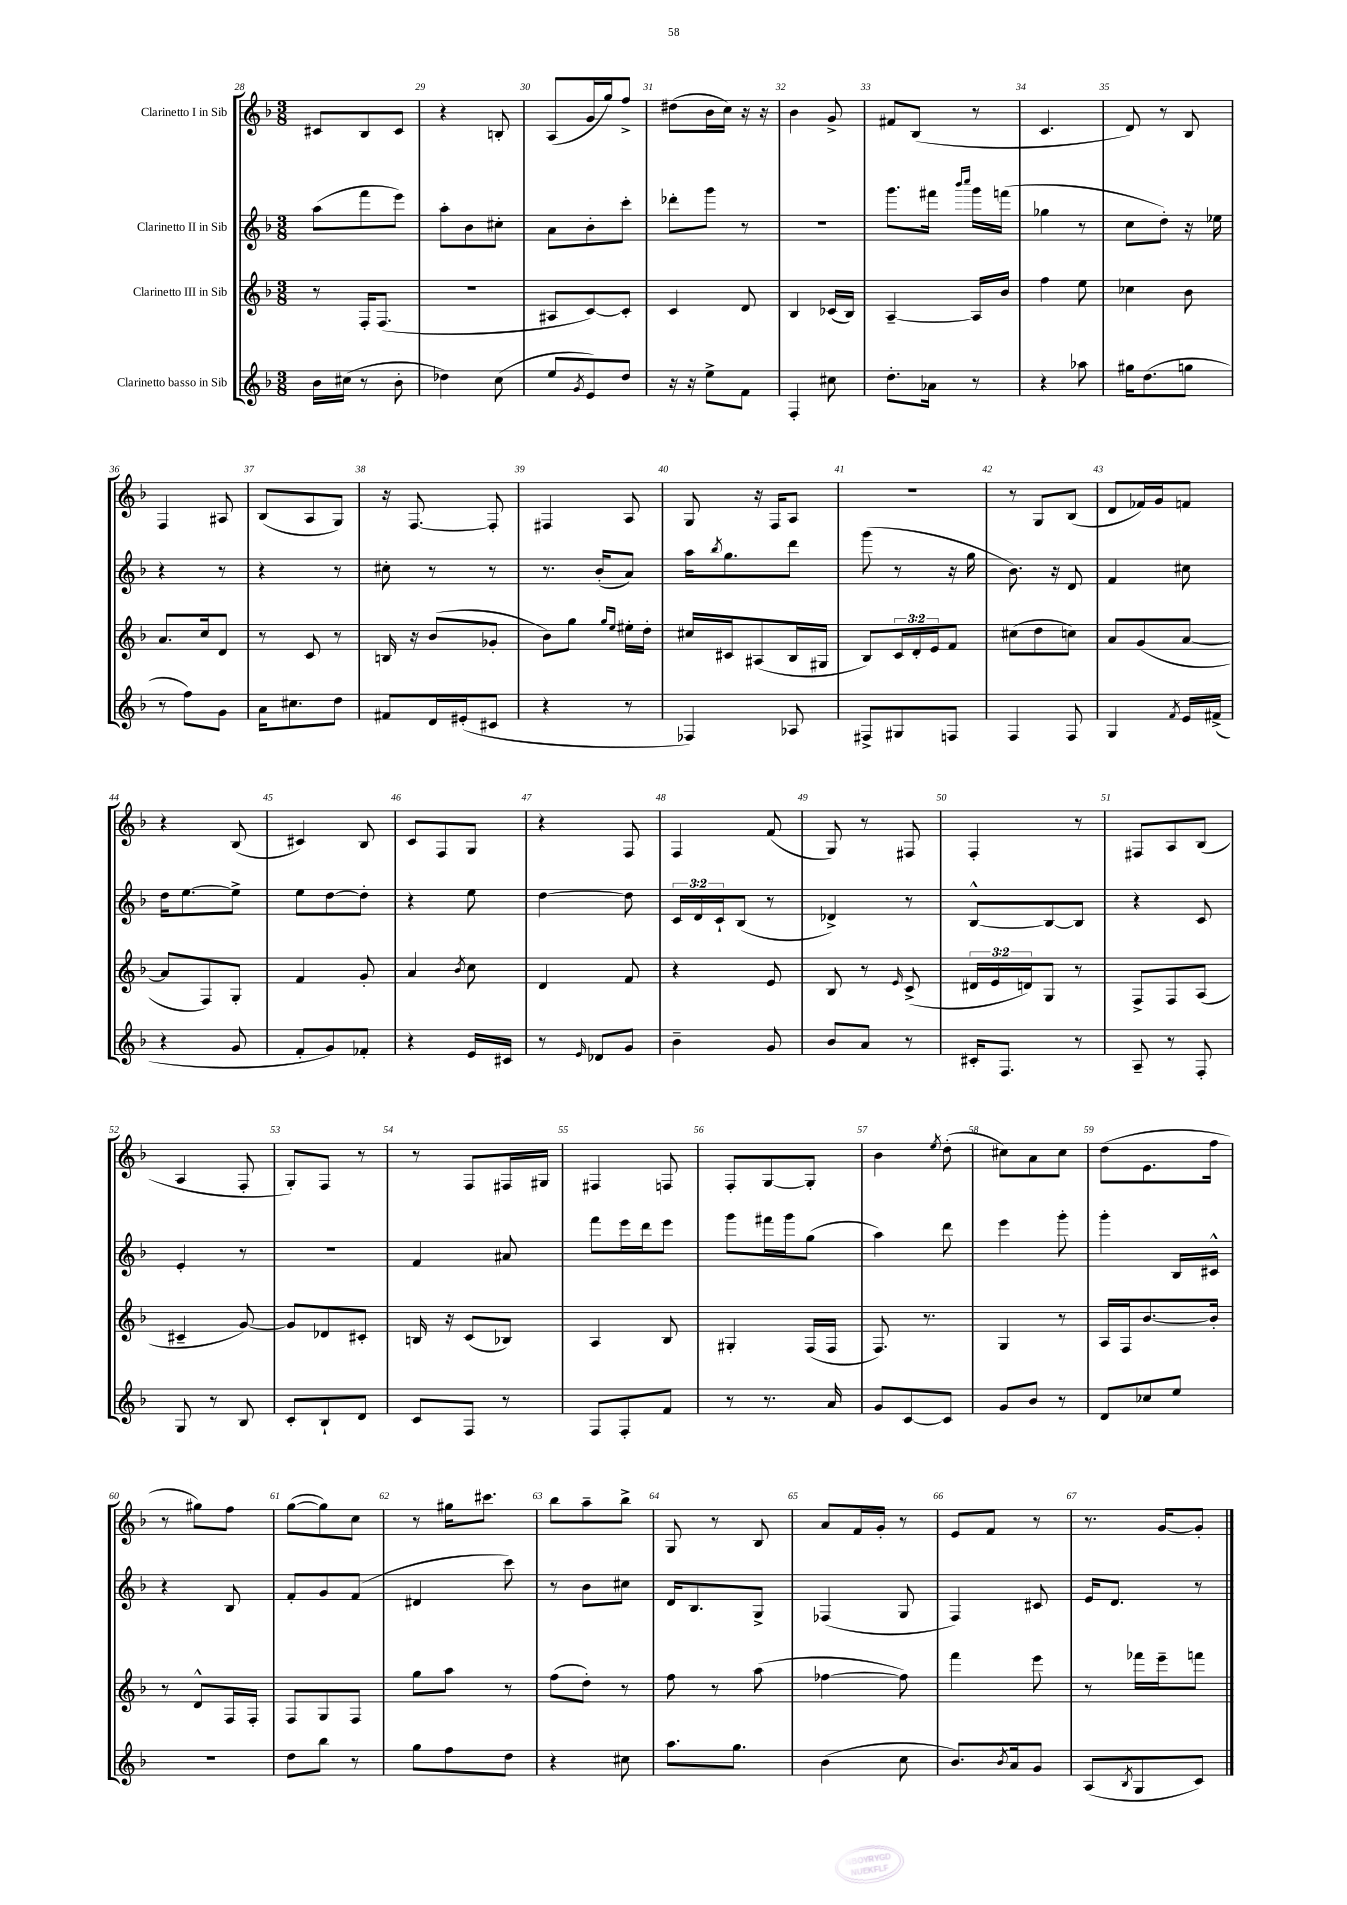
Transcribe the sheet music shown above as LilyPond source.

<<
\new StaffGroup <<
\new Staff = "s0" \with { instrumentName = "Clarinetto I in Sib" } {
    \clef treble \key f \major \numericTimeSignature \time 3/8
    cis'8 bes8 cis'8 |
    r4 b8-. |
    a8( g'16 g''16) f''8-> |
    dis''8( bes'16 c''16) r16 r16 |
    bes'4 g'8-> |
    fis'8 bes8( r8 |
    c'4. |
    d'8) r8 bes8 |
    f4 ais8 |
    bes8( a8 g8) |
    r16 f8.~ f8-. |
    fis4 a8 |
    g8 r16 f16 a8 |
    R4. |
    r8 g8 bes8( |
    d'8 fes'16) g'16 f'8 |
    r4 bes8( |
    cis'4) bes8 |
    c'8 f8 g8 |
    r4 f8 |
    f4 f'8( |
    g8) r8 fis8 |
    f4-. r8 |
    fis8 a8 bes8( |
    a4 f8-. |
    g8-.) f8 r8 |
    r8 f8 fis16 gis16 |
    fis4 f8 |
    f8-. g8~ g8-. |
    bes'4 \acciaccatura { e''8 } d''8-.( |
    cis''8) a'8 cis''8 |
    d''8( e'8. f''16 |
    r8 gis''8) f''8 |
    g''8~( g''8) c''8 |
    r8 gis''16 cis'''8. |
    bes''8 a''8-- bes''8-> |
    g8 r8 bes8 |
    a'8 f'16 g'16-. r8 |
    e'8 f'8 r8 |
    r8. g'16~ g'8-. \bar "|." |
}
\new Staff = "s1" \with { instrumentName = "Clarinetto II in Sib" } {
    \clef treble \key f \major \numericTimeSignature \time 3/8 \override Staff.TupletNumber.text = #tuplet-number::calc-fraction-text
    a''8( f'''8 e'''8) |
    a''8-. bes'8 cis''8-. |
    a'8 bes'8-. c'''8-. |
    des'''8-. g'''8 r8 |
    R4. |
    g'''8. fis'''16 \grace { bes'''16 c''''16 } g'''16 f'''16( |
    ges''4 r8 |
    c''8 d''8-.) r16 ees''16 |
    r4 r8 |
    r4 r8 |
    cis''8-. r8 r8 |
    r8. bes'16-.( a'8) |
    a''16 \acciaccatura { bes''8 } g''8. d'''8 |
    g'''8( r8 r16 g''16 |
    bes'8.) r16 d'8 |
    f'4 cis''8 |
    d''16 e''8.~ e''8-> |
    e''8 d''8~ d''8-. |
    r4 e''8 |
    d''4~ d''8 |
    \tuplet 3/2 { c'16 d'16 c'16-! } bes8( r8 |
    des'4->) r8 |
    bes8~-^ bes8~ bes8 |
    r4 c'8 |
    e'4-. r8 |
    R4. |
    f'4 ais'8 |
    f'''8 e'''16 d'''16 e'''8 |
    g'''8 fis'''16 g'''16 g''8( |
    a''4) d'''8 |
    e'''4 g'''8-. |
    g'''4-. bes16 cis'16-^ |
    r4 bes8 |
    f'8-. g'8 f'8( |
    dis'4 c'''8) |
    r8 bes'8 cis''8 |
    d'16 bes8. g8-> |
    fes4( g8 |
    f4) cis'8 |
    e'16 d'8. r8 \bar "|." |
}
\new Staff = "s2" \with { instrumentName = "Clarinetto III in Sib" } {
    \clef treble \key f \major \numericTimeSignature \time 3/8 \override Staff.TupletNumber.text = #tuplet-number::calc-fraction-text
    r8 f16-. f8.( |
    R4. |
    ais8 c'8~) c'8-. |
    c'4 d'8 |
    bes4 ces'16( bes16) |
    a4~-- a16 bes'16 |
    f''4 e''8 |
    ces''4 bes'8 |
    a'8. c''16 d'8 |
    r8 c'8 r8 |
    b16 r16 bes'8( ges'8-. |
    bes'8) g''8 \grace { g''16 e''16 } eis''16-. d''16-. |
    cis''16 cis'16 ais8( bes16 gis16 |
    bes8) \tuplet 3/2 { c'16 d'16-. e'16 } f'8 |
    cis''8( d''8 c''8) |
    a'8 g'8( a'8~ |
    a'8 f8) g8-. |
    f'4 g'8-. |
    a'4 \acciaccatura { bes'8 } c''8 |
    d'4 f'8 |
    r4 e'8 |
    bes8 r8 \grace { e'16 } c'8->( |
    \tuplet 3/2 { dis'16 e'16 d'16) } g8 r8 |
    f8-> f8 a8( |
    cis'4-- g'8~) |
    g'8 des'8 cis'8-. |
    b16 r16 c'8( bes8) |
    a4 bes8 |
    gis4-. f16( f16 |
    f8.) r8. |
    g4 r8 |
    a16 f16 bes'8.~ bes'16-. |
    r8 d'8-^ f16 f16-. |
    f8 g8 f8 |
    g''8 a''8 r8 |
    f''8( d''8-.) r8 |
    f''8 r8 a''8( |
    fes''4~ fes''8) |
    f'''4 e'''8 |
    r8 fes'''16 e'''16-- f'''8 \bar "|." |
}
\new Staff = "s3" \with { instrumentName = "Clarinetto basso in Sib" } {
    \clef treble \key f \major \numericTimeSignature \time 3/8
    bes'16 cis''16( r8 bes'8-. |
    des''4) c''8( |
    e''8 \acciaccatura { g'8 } e'8) d''8 |
    r16 r16 e''8-> f'8 |
    f4-. cis''8 |
    d''8.-. aes'16 r8 |
    r4 aes''8 |
    gis''16 d''8.( g''8 |
    r8 f''8) g'8 |
    a'16 cis''8. d''8 |
    fis'8 d'16 eis'16-.( cis'8 |
    r4 r8 |
    fes4) aes8 |
    fis8-> gis8 f8 |
    f4 f8 |
    g4 \acciaccatura { f'8 } e'16 fis'16->( |
    r4 g'8 |
    f'8-. g'8) fes'8-. |
    r4 e'16 cis'16 |
    r8 \grace { e'16 } des'8 g'8 |
    bes'4-- g'8 |
    bes'8 a'8 r8 |
    cis'16-. f8. r8 |
    a8-- r8 f8-. |
    g8 r8 bes8 |
    c'8-. bes8-! d'8 |
    c'8 f8 r8 |
    f8 f8-. f'8 |
    r8 r8. a'16 |
    g'8 c'8~ c'8 |
    g'8 bes'8 r8 |
    d'8 ces''8 e''8 |
    R4. |
    d''8 bes''8 r8 |
    g''8 f''8 d''8 |
    r4 cis''8 |
    a''8. g''8. |
    bes'4( c''8 |
    bes'8.) \acciaccatura { bes'8 } a'16 g'8 |
    a8( \acciaccatura { bes8 } g8 c'8) \bar "|." |
}
>>
>>
\layout { \context { \Score currentBarNumber = #28 \override BarNumber.break-visibility = ##(#f #t #t) barNumberVisibility = #all-bar-numbers-visible } }
